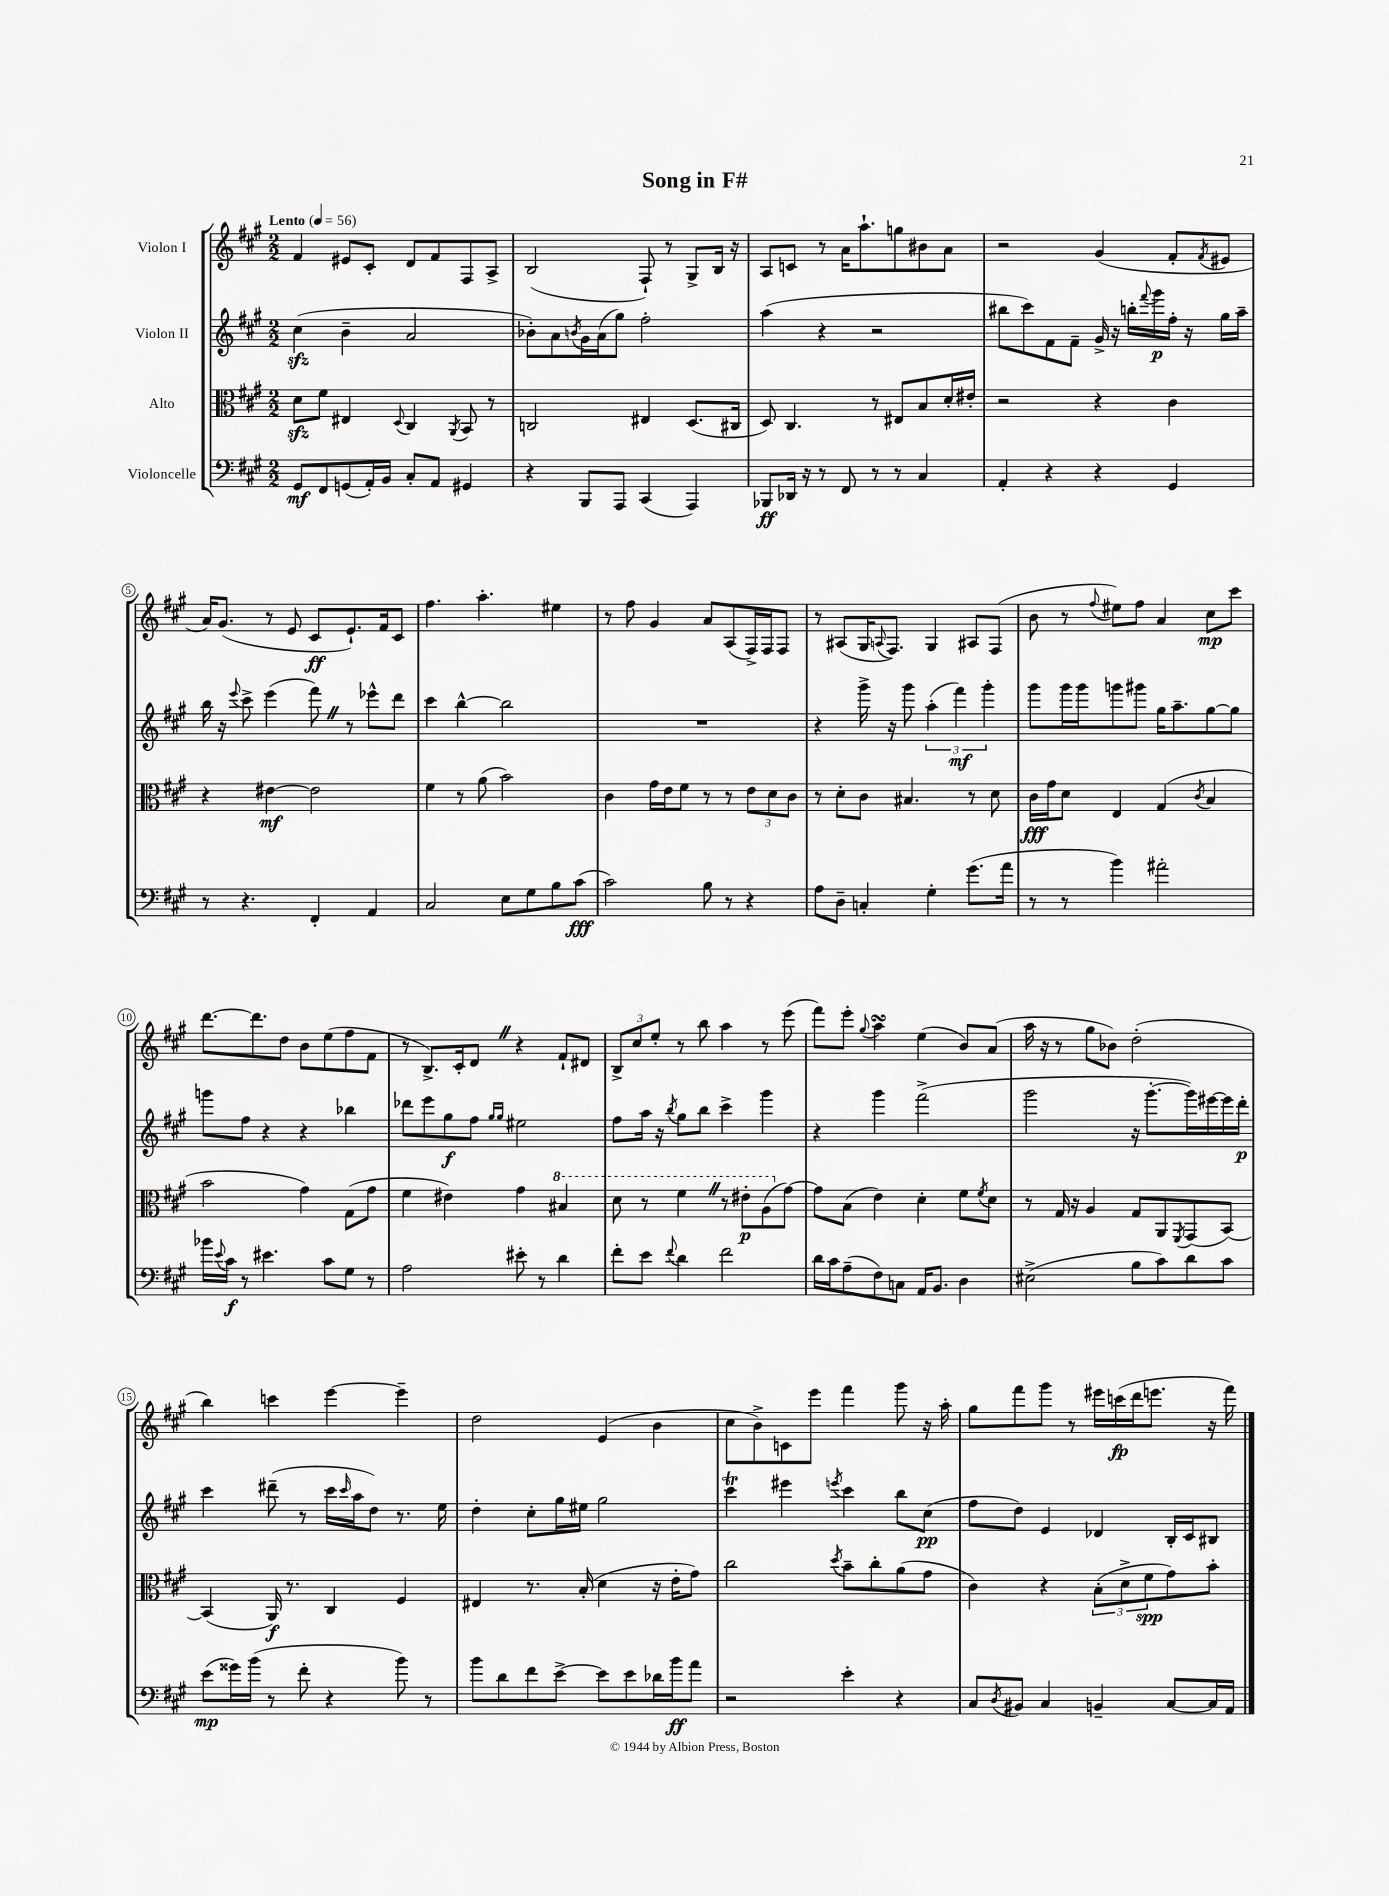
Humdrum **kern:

**kern	**dynam	**kern	**dynam	**kern	**dynam	**kern	**dynam
*part4	*part4	*part3	*part3	*part2	*part2	*part1	*part1
*staff4	*staff4	*staff3	*staff3	*staff2	*staff2	*staff1	*staff1
*I"Violoncelle	*	*I"Alto	*	*I"Violon II	*	*I"Violon I	*
*clefF4	*	*clefC3	*	*clefG2	*	*clefG2	*
*k[f#c#g#]	*	*k[f#c#g#]	*	*k[f#c#g#]	*	*k[f#c#g#]	*
*M2/2	*	*M2/2	*	*M2/2	*	*M2/2	*
*MM56	*	*MM56	*	*MM56	*	*MM56	*
=1	=1	=1	=1	=1	=1	=1	=1
!	!	!	!	!	!	!LO:TX:a:B:t=Lento	!
8GG#/L	mf	8dzz\L	.	(4cc#zz\	.	4f#/	.
8FF#/	.	8f#\J	.	.	.	.	.
(8GGn/	.	4E#X/	.	4b~\	.	8e#X/L	.
16AA'/L)	.	.	.	.	.	8c#'/J	.
16BB/JJ	.	.	.	.	.	.	.
.	.	8qqD/	.	.	.	.	.
8C#'/L	.	4C#/	.	2a/	.	8d/L	.
8AA/J	.	.	.	.	.	8f#/	.
.	.	8qAA/	.	.	.	.	.
4GG#X/	.	8BB/	.	.	.	8F#/	.
.	.	8r	.	.	.	8A^/J	.
=2	=2	=2	=2	=2	=2	=2	=2
4r	.	2Cn/	.	8b-X'\L)	.	(2B/	.
.	.	.	.	8a\	.	.	.
.	.	.	.	8qbn/	.	.	.
8BBB/L	.	.	.	16g#\L	.	.	.
.	.	.	.	(16a\J	.	.	.
8AAA/J	.	.	.	8gg#\J)	.	.	.
(4CC#/	.	4E#X/	.	2ff#'\	.	8F#`/)	.
.	.	.	.	.	.	8r	.
4AAA/)	.	(8.D/L	.	.	.	8G#^/L	.
.	.	.	.	.	.	16B/Jk	.
.	.	16C#X/Jk	.	.	.	16r	.
=3	=3	=3	=3	=3	=3	=3	=3
8BBB-X/L	ff	8D/)	.	(4aa\	.	8A/L	.
16DD-X/Jk	.	4.C#/	.	.	.	8cn/J	.
16r	.	.	.	.	.	.	.
8r	.	.	.	4r	.	8r	.
8FF#/	.	.	.	.	.	16a\KL	.
.	.	.	.	.	.	8.aa`\	.
8r	.	8r	.	2r	.	.	.
8r	.	8E#X/L	.	.	.	8ggn\	.
4C#/	.	8B/	.	.	.	8b#X\	.
.	.	16d'/L	.	.	.	8a\J	.
.	.	16e#X'/JJ	.	.	.	.	.
=4	=4	=4	=4	=4	=4	=4	=4
4AA'/	.	2r	.	8bb#X\L	.	2r	.
.	.	.	.	8ccc#\)	.	.	.
4r	.	.	.	8f#\	.	.	.
.	.	.	.	8f#~\J	.	.	.
4r	.	4r	.	16g#^/	.	(4g#/	.
.	.	.	.	16r	.	.	.
.	.	.	.	16bbn'\LL	.	.	.
.	.	.	.	8qqfff#/	.	.	.
.	.	.	.	16ggg#\	p	.	.
4GG#/	.	4c#\	.	16ff#'\JJ	.	8f#'/L	.
.	.	.	.	16r	.	.	.
.	.	.	.	.	.	8qf#/	.
.	.	.	.	16gg#\LL	.	8e#X/J	.
.	.	.	.	16aa~\JJ	.	.	.
!!LO:LB:g=z
=5	=5	=5	=5	=5	=5	=5	=5
8r	.	4r	.	16bb\	.	16a/KL)	.
.	.	.	.	16r	.	(8.g#/J	.
.	.	.	.	8qqeee/	.	.	.
4.r	.	.	.	8ccc#^\	.	.	.
.	.	[4e#X\	mf	(4eee\	.	8r	.
.	.	.	.	.	.	8e/	.
4FF#'/	.	2e#\]	.	8fff#Z\)	.	8c#/L	ff
.	.	.	.	8r	.	8.e`/)	.
4AA/	.	.	.	8eee-X^^\L	.	.	.
.	.	.	.	.	.	16f#/k	.
.	.	.	.	8ddd\J	.	8c#/J	.
=6	=6	=6	=6	=6	=6	=6	=6
2C#/	.	4f#\	.	4ccc#\	.	4.ff#\	.
.	.	8r	.	[4bb^^\	.	.	.
.	.	(8a\	.	.	.	4.aa'\	.
8E\L	.	2b\)	.	2bb\]	.	.	.
8G#\	.	.	.	.	.	.	.
8B\	.	.	.	.	.	4ee#X\	.
(8c#\J	fff	.	.	.	.	.	.
=7	=7	=7	=7	=7	=7	=7	=7
2c#\)	.	4c#\	.	1r	.	8r	.
.	.	.	.	.	.	8ff#\	.
.	.	16g#\LL	.	.	.	4g#/	.
.	.	16e\J	.	.	.	.	.
.	.	8f#\J	.	.	.	.	.
8B\	.	8r	.	.	.	8a/L	.
8r	.	8r	.	.	.	(8A/	.
4r	.	12e\L	.	.	.	16F#^/L)	.
.	.	.	.	.	.	16F#/J	.
.	.	12d\	.	.	.	.	.
.	.	.	.	.	.	8F#/J	.
.	.	12c#\J	.	.	.	.	.
=8	=8	=8	=8	=8	=8	=8	=8
8A\L	.	8r	.	4r	.	8r	.
8D~\J	.	8d'\L	.	.	.	(8A#X/L	.
4Cn'/	.	8c#\J	.	16ggg#^\	.	16G#/K	.
.	.	.	.	.	.	8qqAn/	.
.	.	.	.	16r	.	8.F#/J)	.
.	.	4.B#X/	.	8ggg#\	.	.	.
4G#'\	.	.	.	(6aa'\	.	4G#/	.
.	.	.	.	6fff#\)	mf	.	.
(8.g#\L	.	8r	.	.	.	8A#X/L	.
.	.	.	.	6ggg#'\	.	.	.
.	.	8d\	.	.	.	(8F#/J	.
16a\Jk	.	.	.	.	.	.	.
=9	=9	=9	=9	=9	=9	=9	=9
8r	.	16c#\LL	fff	8ggg#\L	.	8b\	.
.	.	16g#\J	.	.	.	.	.
8r	.	8d\J	.	16ggg#\L	.	8r	.
.	.	.	.	16ggg#\J	.	.	.
.	.	.	.	.	.	8qqff#/	.
4b\)	.	4E/	.	8gggn\	.	8ee#X\L)	.
.	.	.	.	8ggg#X\J	.	8ff#\J	.
2a#X'\	.	(4G#/	.	16gg#\KL	.	4a/	.
.	.	.	.	8.aa~\	.	.	.
.	.	8qc#/	.	.	.	.	.
.	.	4B/	.	[8gg#\	.	8cc#\L	mp
.	.	.	.	8gg#\J]	.	8ccc#\J	.
!!LO:LB:g=z
=10	=10	=10	=10	=10	=10	=10	=10
16b-X\LL	.	2b\	.	8gggn\L	.	[8.ddd\L	.
8qqe/	.	.	.	.	.	.	.
16c#\JJ	f	.	.	.	.	.	.
8r	.	.	.	8ff#\J	.	.	.
.	.	.	.	.	.	8.ddd\]	.
4.e#X\	.	.	.	4r	.	.	.
.	.	.	.	.	.	8dd\J	.
.	.	4g#\)	.	4r	.	8b\L	.
8c#\L	.	.	.	.	.	(8ee\	.
8G#\J	.	(8G#\L	.	4bb-X\	.	8ff#\	.
8r	.	8g#\J	.	.	.	8f#\J	.
=11	=11	=11	=11	=11	=11	=11	=11
2A\	.	4f#\	.	8ddd-X\L	.	8r	.
.	.	.	.	8eee\	.	8.B^/L)	.
.	.	4e#X\)	.	8gg#\	f	.	.
.	.	.	.	.	.	16c#'/k	.
.	.	.	.	8ff#\J	.	8dZ/J	.
.	.	.	.	16qqgg#/LL	.	.	.
.	.	.	.	16qqgg#/JJ	.	.	.
8e#X'\	.	4g#\	.	2ee#X\	.	4r	.
8r	.	.	.	.	.	.	.
*	*	*8va	*	*	*	*	*
4d\	.	4b#X/	.	.	.	8f#`/L	.
.	.	.	.	.	.	8d#X/J	.
=12	=12	=12	=12	=12	=12	=12	=12
8f#'\L	.	8dd\	.	8ff#\L	.	12B^/L	.
.	.	.	.	.	.	12cc#/	.
8e\J	.	8r	.	16aa\Jk	.	.	.
.	.	.	.	.	.	12ee'/J	.
.	.	.	.	16r	.	.	.
8qqf#/	.	.	.	8qbb/	.	.	.
4d\	.	4ff#Z\	.	8gg#\L	.	8r	.
.	.	.	.	8bb\J	.	8bb\	.
2f#\	.	8r	.	4ccc#^\	.	4aa\	.
.	.	8ee#X'\L	p	.	.	.	.
.	.	(8a\	.	4ggg#\	.	8r	.
*	*	*X8va	*	*	*	*	*
.	.	[8g#\J)	.	.	.	(8eee\	.
=13	=13	=13	=13	=13	=13	=13	=13
16d\LL	.	8g#\L]	.	4r	.	8fff#\L)	.
16c#\J	.	.	.	.	.	.	.
(8A~\	.	(8B\J	.	.	.	8eee'\J	.
.	.	.	.	.	.	8qqgg#/	.
8F#\)	.	4e\)	.	4ggg#\	.	4aasSSs\	.
8Cn\J	.	.	.	.	.	.	.
16AA/KL	.	4d'\	.	(2fff#^\	.	(4ee\	.
8.BB/J	.	.	.	.	.	.	.
4D\	.	8f#\L	.	.	.	8b/L)	.
.	.	8qf#/	.	.	.	.	.
.	.	8d\J	.	.	.	(8a/J	.
=14	=14	=14	=14	=14	=14	=14	=14
(2E#X^\	.	8r	.	2ggg#\	.	16aa\	.
.	.	.	.	.	.	16r	.
.	.	16G#/	.	.	.	8r	.
.	.	16r	.	.	.	.	.
.	.	4A/	.	.	.	8gg#\L	.
.	.	.	.	.	.	8b-X\J)	.
8B\L	.	8G#/L	.	16r	.	(2dd'\	.
.	.	.	.	[8.ggg#'\L	.	.	.
8c#\)	.	8AA/	.	.	.	.	.
.	.	8qFF#/	.	.	.	.	.
8d\	.	(8GG#/	.	16ggg#\L])	.	.	.
.	.	.	.	[16eee#X\	.	.	.
8c#\J	.	[8BB/J)	.	16eee#\]	.	.	.
.	.	.	.	16ddd'\JJ	p	.	.
!!LO:LB:g=z
=15	=15	=15	=15	=15	=15	=15	=15
(8e\L	mp	(4BB/]	.	4ccc#\	.	4bb\)	.
16g##X\L)	.	.	.	.	.	.	.
(16b\JJ	.	.	.	.	.	.	.
8r	.	16AA/)	f	(8ddd#X~\	.	4cccn\	.
.	.	8.r	.	.	.	.	.
8f#'\	.	.	.	8r	.	.	.
4r	.	4C#/	.	16ccc#\LL	.	[4eee\	.
.	.	.	.	16qqccc#/	.	.	.
.	.	.	.	16aa\J	.	.	.
.	.	.	.	8dd\J)	.	.	.
8b\)	.	4F#/	.	8.r	.	4eee~\]	.
8r	.	.	.	.	.	.	.
.	.	.	.	16ee\	.	.	.
=16	=16	=16	=16	=16	=16	=16	=16
8b\L	.	4E#X/	.	4dd'\	.	2dd\	.
8d\	.	.	.	.	.	.	.
8f#\	.	8.r	.	8cc#'\L	.	.	.
[8e^\J	.	.	.	16gg#\L	.	.	.
.	.	(16B'/	.	16ee#X\JJ	.	.	.
8e\L]	.	4d\	.	2gg#\	.	(4e/	.
8e\	.	.	.	.	.	.	.
16d-X\L	.	16r	.	.	.	4b\	.
16b\J	ff	16e'\KL	.	.	.	.	.
8a\J	.	8g#\J)	.	.	.	.	.
=17	=17	=17	=17	=17	=17	=17	=17
2r	.	2cc#\	.	4ccc#t\	.	8cc#\L	.
.	.	.	.	.	.	8b^\)	.
.	.	.	.	4eee#X\	.	8cn\	.
.	.	.	.	.	.	8eee\J	.
.	.	8qdd/	.	8qeeen/	.	.	.
4e'\	.	8b~\L	.	4ccc#\	.	4fff#\	.
.	.	8cc#'\	.	.	.	.	.
4r	.	(8a\	.	8bb\L	.	8ggg#\	.
.	.	8g#\J	.	(8cc#\J	pp	16r	.
.	.	.	.	.	.	16aa'\	.
=18	=18	=18	=18	=18	=18	=18	=18
8C#/L	.	4c#\)	.	8ff#\L	.	8gg#\L	.
8qD/	.	.	.	.	.	.	.
8BB#X/J	.	.	.	8dd\J)	.	8fff#\	.
4C#/	.	4r	.	4e/	.	8ggg#\J	.
.	.	.	.	.	.	8r	.
4BBn~/	.	(12B'\L	.	4d-X/	.	16eee#X\LL	.
.	.	.	.	.	.	(16cccn\	fp
.	.	12d^\	.	.	.	.	.
.	.	.	.	.	.	16ddd\J	.
.	.	12f#\	spp	.	.	.	.
.	.	.	.	.	.	8.eeen\J	.
[8C#/L	.	8g#\)	.	16B'/LL	.	.	.
.	.	.	.	16c#/J	.	.	.
16C#/L]	.	8b'\J	.	8B#X/J	.	16r	.
16AA/JJ	.	.	.	.	.	16fff#\)	.
==	==	==	==	==	==	==	==
*-	*-	*-	*-	*-	*-	*-	*-
